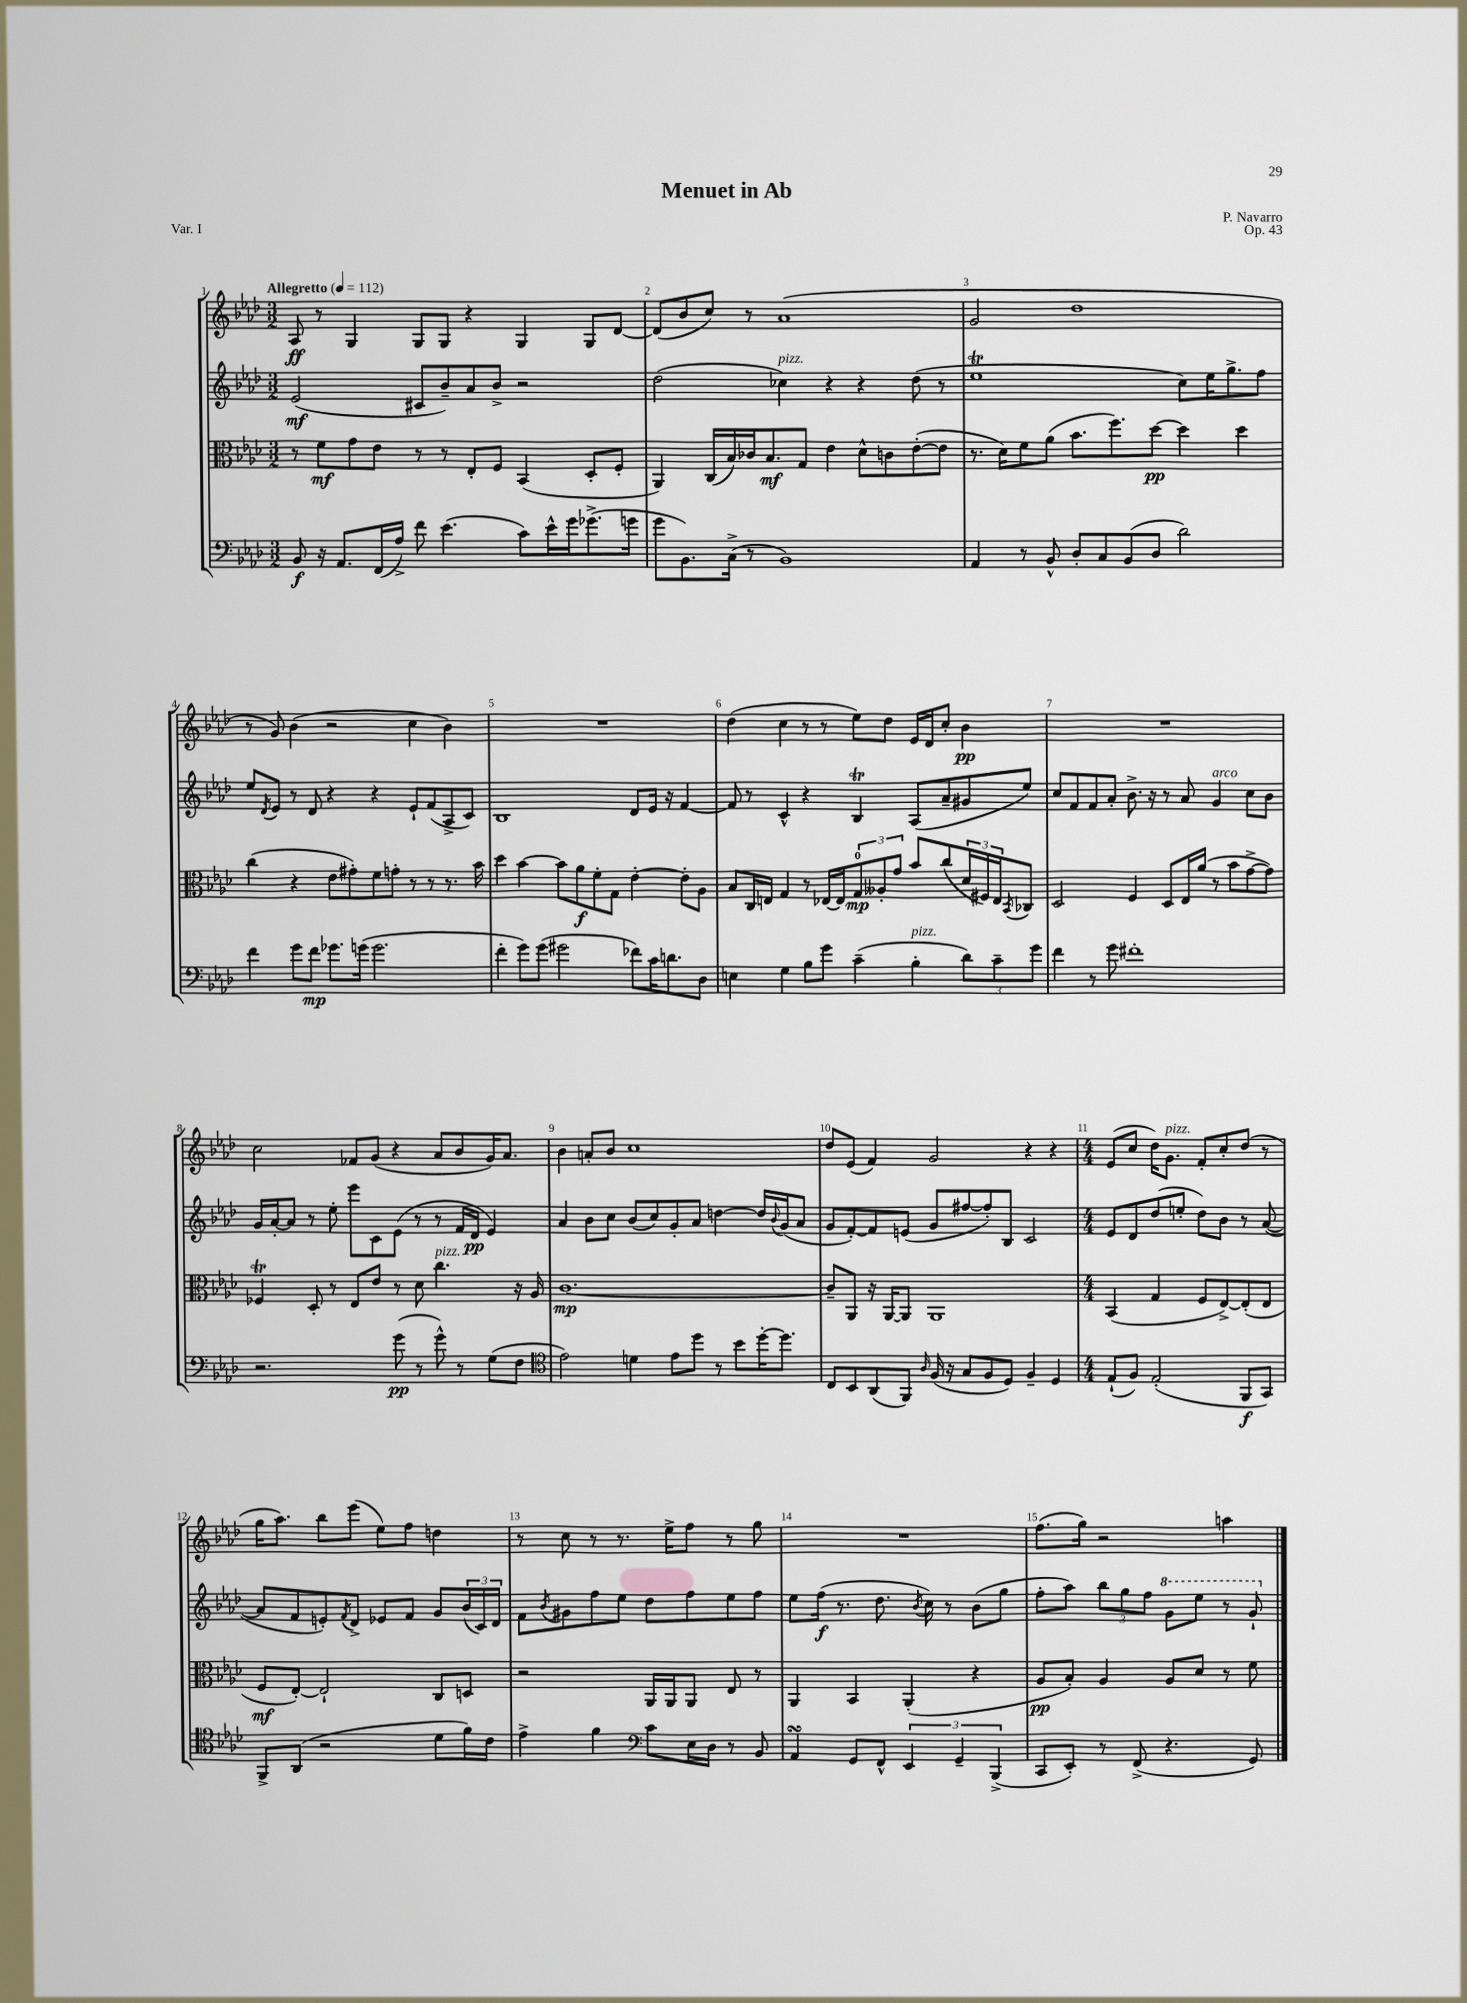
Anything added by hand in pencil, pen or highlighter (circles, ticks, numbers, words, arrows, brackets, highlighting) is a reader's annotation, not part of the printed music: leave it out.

**kern	**kern	**kern	**kern
*staff4	*staff3	*staff2	*staff1
*clefF4	*clefC3	*clefG2	*clefG2
*k[b-e-a-d-]	*k[b-e-a-d-]	*k[b-e-a-d-]	*k[b-e-a-d-]
*M3/2	*M3/2	*M3/2	*M3/2
*MM112	*MM112	*MM112	*MM112
8BB-/	8r	(2e-/	8A-/
16r	8f\L	.	8r
8.AA-/L	.	.	.
.	8g\	.	4G/
(16FF/L	8e-\J	.	.
16A-^/JJ)	.	.	.
8f\	8r	8c#/L	8G/L
(4.e-\	8r	8b-~/)	8G/J
.	8E-'/L	8a-/	4r
.	8F/J	8b-^/J	.
8c\L)	(4BB-/	2r	4G/
16e-^^\L	.	.	.
16g\J	.	.	.
(8.g-^\	8D-'/L	.	8G/L
.	8F'/J	.	[8d-/J
16g\Jk	.	.	.
=	=	=	=
8g\L	4AA-/)	(2dd-\	(8d-/]L
8.BB-\)	.	.	8b-/
.	(16C/LL	.	8cc/J)
(16C^\Jk	16B-/)	.	.
8r	16c-/J	.	8r
.	8.B-/	.	.
1BB-)	.	4cc-\)	(1a-
.	8G/J	.	.
.	4e-\	4r	.
.	8d-^^\L	4r	.
.	8c\	.	.
.	([8e-'\	(8dd-\	.
.	8e-\]J	8r	.
=	=	=	=
4AA-/	8.r	1ee-	2g/
.	16d-\LK)	.	.
8r	8f\	.	.
8BB-^^/	(8a-\J	.	.
8D-'/L	8.b-\L	.	1dd-
8C/	.	.	.
.	8.ff\)	.	.
(8BB-/	.	.	.
8D-/J	[8dd-\J	.	.
2d-\)	4dd-\]	8cc\L)	.
.	.	16ee-\K	.
.	.	8.gg^\	.
.	4dd-\	.	.
.	.	8ff\J	.
=	=	=	=
4f\	(4cc\	8ee-/L	8r
.	.	8qd-/	.
.	.	8e-/J	8g/)
8g\L	4r	8r	(4b-\
8f\J	.	8d-/	.
8.g-\L	8e-\L	4r	2r
.	8g#'\)	.	.
(16g\Jk	.	.	.
2.g\	8f\	4r	.
.	8g'\J	.	.
.	8r	8e-`/L	4cc\
.	8r	(8f/	.
.	8.r	8A-^/	4b-\)
.	.	8c/J)	.
.	16b-\	.	.
=	=	=	=
4f'\	4dd-\	1B-	1.r
8g\L)	[4b-\	.	.
(8g\J	.	.	.
2g#\	8b-\]L	.	.
.	8a-\	.	.
.	8f'\	.	.
.	8G\J	.	.
8f-\L)	[4e-'\	8d-/L	.
16c\K	.	16e-/Jk	.
8.d\	.	16r	.
.	8e-'\]L	[4f/	.
8D-\J	8A-\J	.	.
=	=	=	=
4E\	8B-/L	8f/]	(4dd-\
.	16C/L	8r	.
.	16E/JJ	.	.
4G\	4G/	4c^^/	4cc\
8B-\L	8r	4r	8r
8g\J	[16E-/LL	.	8r
.	16E-/]J	.	.
(4c~\	12G/	4B-/	8ee-\L)
.	12A--'/	.	.
.	.	.	8dd-\J
.	12g/J	.	.
4B-'\	8b-/L	(8A-/L	16e-/LL
.	.	.	16d-/J
.	(8cc/	8a-~/	8cc'/J
12d-\L)	24d-/L	8g#/	4b-\
.	24F#/)	.	.
12c~\	24E-/J	.	.
.	8qBB-/	.	.
.	8C-/J	8ee-/J)	.
12g\J	.	.	.
=	=	=	=
4f\	2D-/	8cc/L	1.r
.	.	8f/	.
8r	.	8f/	.
8g\	.	8a-'/J	.
1f#'	4F/	8.b-^\	.
.	.	16r	.
.	8D-/L	8r	.
.	16E-/L	8a-/	.
.	(16a-/JJ	.	.
.	8r	4g/	.
.	8b-\L	.	.
.	[8g^\	8cc\L	.
.	8g\]J)	8b-\J	.
=	=	=	=
2.r	4F-/	16g/LL	2cc\
.	.	[16a-'/J	.
.	.	8a-/]J	.
.	8D-'/	8r	.
.	8r	8ee-'\	.
.	8E-/L	8eee-\L	8f-/L
.	8e-/J	8c\	(8g/J
(8g\	8r	(8e-\J	4r
8r	8d-\	8r	.
8g^^\)	4.cc\	8r	8a-/L
8r	.	16f/LL	8b-/
.	.	16d-/JJ	.
(8G\L	.	4e-/)	16g/K)
.	.	.	8.a-/J
8F\J	16r	.	.
.	16A-/	.	.
=	=	=	=
*clefC4	*	*	*
2e-\)	[1.c	4a-/	4b-\
.	.	8b-\L	8a'/L
.	.	8cc\J	8b-/J
4d\	.	(8b-/L	1cc
.	.	8cc/)	.
8e-\L	.	8g'/	.
8dd-\J	.	8a-/J	.
8r	.	[4dd\	.
8b-\L	.	.	.
[16dd-'\K	.	16dd/]LL	.
.	.	8qqb-/	.
8.dd-\]J	.	(16g/J	.
.	.	8a-/J	.
=	=	=	=
8C/L	8c~/]L	8g/L	8dd-/L
8BB-/	8AA-/J	[8f'/)	(8e-/J
(8AA-/	16r	8f/]	4f/)
.	[16AA-/LK	.	.
8FF/J)	8AA-/]J	(8e/J	.
16qqA-/	.	.	.
(16F/	1AA-	8g/L	2g/
16r	.	.	.
8G/L	.	[8ff#/	.
8F/	.	8ff#'/])	.
8D-/J)	.	8B-/J	.
4F~/	.	2c/	4r
4D-/	.	.	4r
=	=	=	=
*M4/4	*M4/4	*M4/4	*M4/4
(8E-`/L	(4BB-/	8e-/L	(8e-/L
8F/J)	.	8d-/	8cc/J
(2E-'/	4G/	(8dd-/	16dd-\LK)
.	.	.	8.g\J
.	.	8ee'/J	.
.	8F/L	8dd-\L)	8f'/L
.	[8E-^/)	8b-\J	8cc'/
8FF/L	(8E-'/]	8r	(8dd-/J
8GG/J)	8E-/J	([8a-/	8r
=	=	=	=
8FF^/L	8F/L	8a-/]L	16gg\LK
.	.	.	8.aa-\J)
(8AA-/J	[8E-'/J)	8f/	.
2r	2E-`/]	8e'/)	8bb-\L
.	.	8qf/	.
.	.	8d-^/J	(8eee-\J
.	.	8e-/L	8ee-\L)
.	.	8f/J	8ff\J
8d-\L	8C/L	8g/L	4dd\
16f\L)	8D/J	(24b-/L	.
.	.	24c/)	.
16c\JJ	.	.	.
.	.	24d-/JJ	.
=	=	=	=
4e-^\	2r	8f\L	8r
.	.	8qb-/	.
.	.	8g#\	8cc\
4f\	.	8ff\	8r
.	.	8ee-\J	8.r
*clefF4	*	*	*
8c\L	16AA-/LL	8dd-\L	.
.	16AA-/J	.	16ee-^\LK
16E-\L	8AA-/J	8ff\	8ff\J
16D-\JJ	.	.	.
8r	8E-/	8ee-\	8r
8BB-/	8r	8ff\J	8gg\
=	=	=	=
4AA-/	4AA-/	8ee-\L	1r
.	.	(16ff\Jk	.
.	.	8.r	.
8GG/L	4BB-/	.	.
8FF^^/J	.	8.dd-\	.
6EE-/	(4AA-'/	.	.
.	.	8qb-/	.
.	.	16cc\)	.
.	.	8r	.
6GG~/	.	.	.
.	4r	(8b-\L	.
(6BBB-^/	.	.	.
.	.	8gg\J	.
=	=	=	=
8CC/L	8A-/L	8ff'\L	(8.ff\L
8EE-'/J)	8B-'/J)	8aa-\J)	.
.	.	.	16gg\Jk)
8r	4A-/	12bb-\L	2r
.	.	12gg\	.
(8FF^/	.	.	.
.	.	12ff\J	.
4.r	8A-/L	8gg\L	.
.	8d-/J	8eee-\J	.
.	8r	8r	4aa\
8GG/)	8f\	8gg`/	.
==	==	==	==
*-	*-	*-	*-
